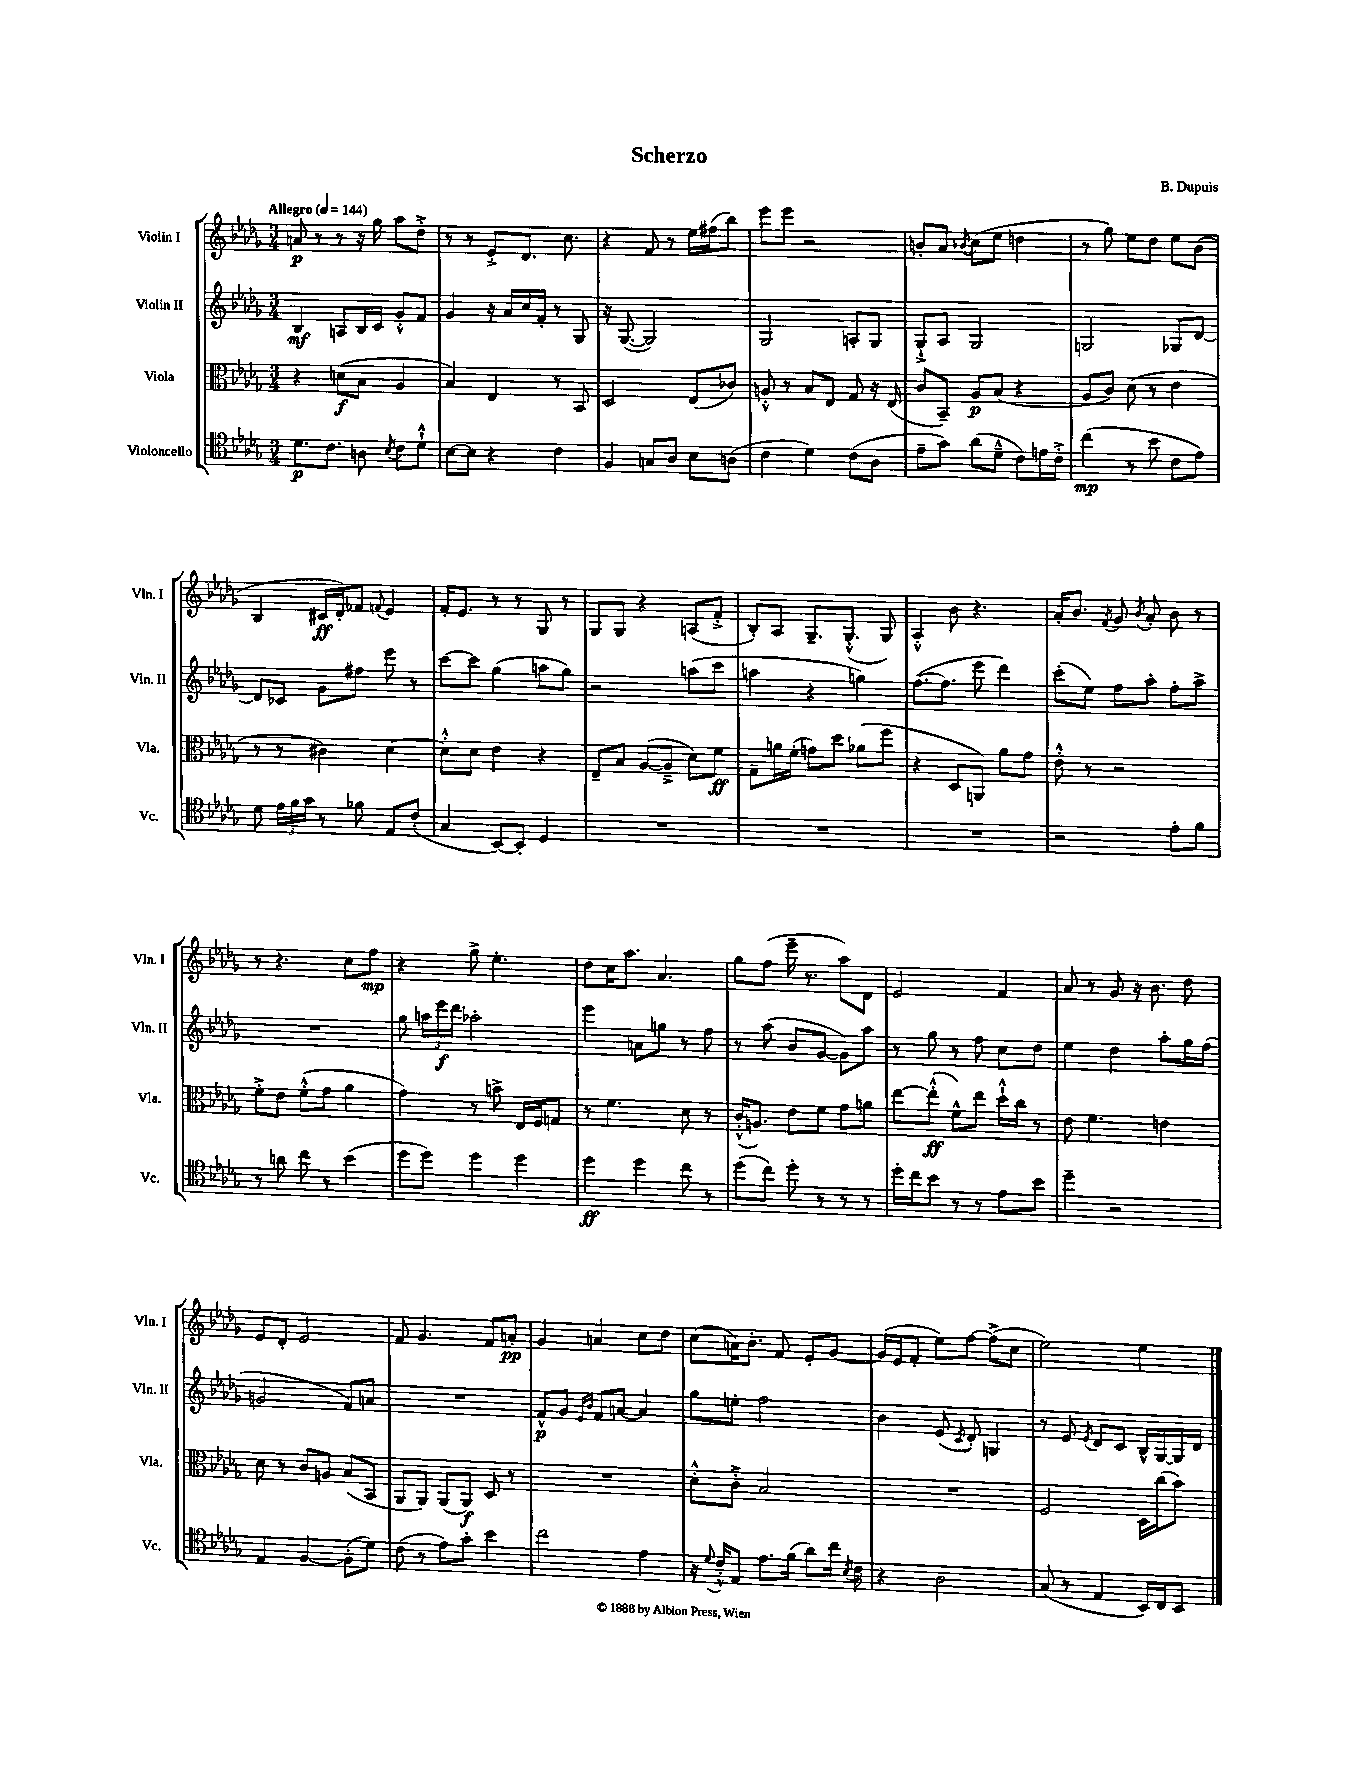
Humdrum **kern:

**kern	**kern	**kern	**kern
*staff4	*staff3	*staff2	*staff1
*clefC4	*clefC3	*clefG2	*clefG2
*k[b-e-a-d-g-]	*k[b-e-a-d-g-]	*k[b-e-a-d-g-]	*k[b-e-a-d-g-]
*M3/4	*M3/4	*M3/4	*M3/4
*MM144	*MM144	*MM144	*MM144
8.d-	4r	4B-	8a
.	.	.	8r
8.c	.	.	.
.	(8d	8A	8r
8A	8B-	16B-	16r
.	.	16c	16gg-
8qB-	.	.	.
8c	4A-	8g-'^^	8aa-
8d-`^^	.	8f	8dd-'^
=	=	=	=
[8B-	4B-)	4g-	8r
8B-]	.	.	8r
4r	4E-	16r	8e-'^
.	.	16a-	.
.	.	16cc	8.d-
.	.	16f'	.
4c	8r	8r	.
.	.	.	8.cc
.	8BB-	8G-	.
=	=	=	=
4F	2D-	16r	4r
.	.	([8.G-	.
8G	.	2G-])	8f
8A-	.	.	8r
8B-	(8E-	.	16ee-
.	.	.	(16ff#
(8A	8c-)	.	8bb-)
=	=	=	=
4c	8A'^^	2G-	8eee-
.	8r	.	8eee-
4d-)	8B-	.	2r
.	8E-	.	.
(8c	8G-	8A'	.
8A-	16r	8G-	.
.	(16E-	.	.
=	=	=	=
8e-~	8c	8G-`^	8b'
8g-)	8BB-~)	8A-	8a-
.	.	.	8qb-
(8a-	8A-	2G-	(8cc
8d-~^^	(8B-	.	8ee-
8c)	4r	.	4dd
16e	.	.	.
16c'^	.	.	.
=	=	=	=
(4cc	8A-	2G	8r
.	8c)	.	8gg-)
8r	(8d-	.	8ee-
8b-	8r	.	8dd-
8c	4e-	8G-	8ee-
8e-)	.	[8d-	(8b-
=	=	=	=
8d-	8r	8d-]	4B-
24e-	8r	8c-	.
24f	.	.	.
24g-	.	.	.
8r	4c#)	8g-	16c#
.	.	.	16d-')
8f-	.	8ff#	8f-
.	.	.	8qqf
8E-	[4d-	8eee-	4e-
(8c'	.	8r	.
=	=	=	=
4G-	8d-'^^]	[8ccc	16f'
.	.	.	8.e-
.	8d-	8ccc]	.
[8BB-)	4e-	(4gg-	8r
8BB-']	.	.	8r
4D-	4r	8aa	8G-
.	.	8gg-)	8r
=	=	=	=
2.r	8E-~	2r	8G-
.	8B-	.	8G-
.	([8A-	.	4r
.	8A-~^]	.	.
.	8d-)	(8aa	(8A
.	8f	8ccc	8f'^
=	=	=	=
2.r	8G-~	4aa	8B-')
.	16a	.	8A-
.	(16f'	.	.
.	8g)	4r	8.G-~
.	8dd-	.	.
.	.	.	(8.G-'^^
.	(8a-	4gg)	.
.	8ff	.	8G-)
=	=	=	=
2.r	4r	([8.ff	4A-'^^
.	.	8.ff]	.
.	8D-	.	8b-
.	8AA)	8eee-	4.r
.	8a-	4ddd-)	.
.	8g-	.	.
=	=	=	=
2r	8e-'^^	(8ccc'	16a-'
.	.	.	8.b-
.	8r	8ee-)	.
.	.	.	8qf
.	2r	8ff	8g-
.	.	.	8qb-
.	.	8aa-'	8a-'
8e-'	.	8ff'	8b-
8f	.	8aa-^	8r
=	=	=	=
8r	8f'^	2.r	8r
8a	8e-	.	4.r
8cc	(8f'^^	.	.
8r	8g-	.	.
(4b-	4a-	.	8cc
.	.	.	8ff
=	=	=	=
8dd-	4g-)	8gg-	4r
8dd-)	.	24aa	.
.	.	24eee-	.
.	.	24ddd-	.
4dd-	8r	2aa-'	8gg-^
.	8b^	.	4.ee-'
4dd-	16E-	.	.
.	16F	.	.
.	8G	.	.
=	=	=	=
4dd-	8r	4eee-	8dd-
.	4.f	.	16cc
.	.	.	8.aa-
4dd-	.	8a	.
.	.	8gg	4.a-
8cc	8d-	8r	.
8r	8r	8ff	.
=	=	=	=
(8dd-	(16c'^^	8r	8gg-
.	8.A)	.	.
8cc)	.	(8aa-	(8ff
8dd-'	8e-	8b-	16eee-~
.	.	.	8.r
8r	8f	[8g-	.
8r	8g-	8g-])	8aa-)
8r	8a	8aa-	8d-
=	=	=	=
16dd-'	[8ee-	8r	2e-
16cc	.	.	.
8b-	(8ee-'^^]	8gg-	.
8r	8f^^)	8r	.
8r	8ee-	8ff	.
8e-	16dd-`^^	8cc	4f
.	16cc	.	.
8b-	8r	8dd-	.
=	=	=	=
4dd-~	8e-	4ee-	8a-
.	4.f	.	8r
2r	.	4dd-	8g-
.	.	.	16r
.	.	.	8.b-
.	4e	8aa-'	.
.	.	16gg-	8dd-
.	.	(16ff	.
=	=	=	=
4E-	8d-	2g	8e-
.	8r	.	8d-'
[4F	8c	.	2e-
.	8A	.	.
(8F']	(8B-	8f)	.
8d-)	8BB-	8a	.
=	=	=	=
(8c	8AA-	2.r	8f
8r	8AA-)	.	4.g-
8e-)	(8AA-	.	.
8g-'	8AA-)	.	.
4b-	8D-	.	8f
.	8r	.	8a'
=	=	=	=
2cc	2.r	8f^^	4g-
.	.	8g-	.
.	.	16qqe-	.
.	.	16qqb-	.
.	.	8f	4a
.	.	[8a	.
4e-	.	4a]	8cc
.	.	.	8dd-
=	=	=	=
16r	8d-'^^	8gg-	(8cc
8qqd-	.	.	.
16c'^^	.	.	.
8E-	8c'^	8ee'	16a)
.	.	.	8.b-'
8.e-	2B-	2ff	.
.	.	.	8f
(16f	.	.	.
8a-)	.	.	8e-'
16cc	.	.	[8g-
8qB-	.	.	.
16c	.	.	.
=	=	=	=
4r	2.r	4b-	(16g-]
.	.	.	16e-
.	.	.	8f'
2A-	.	(8e-	8ee-)
.	.	8qc	.
.	.	8d-')	[8ff
.	.	4G	(8ff^]
.	.	.	8cc
=	=	=	=
(8G-	2F	8r	2ee-)
8r	.	8e-	.
.	.	8qe-	.
4E-	.	8d-	.
.	.	8c	.
16BB-)	16D-	16B-^^	4ee-
16C	(16cc	[16G-	.
8BB-	8b-)	16G-]	.
.	.	16d-	.
==	==	==	==
*-	*-	*-	*-
